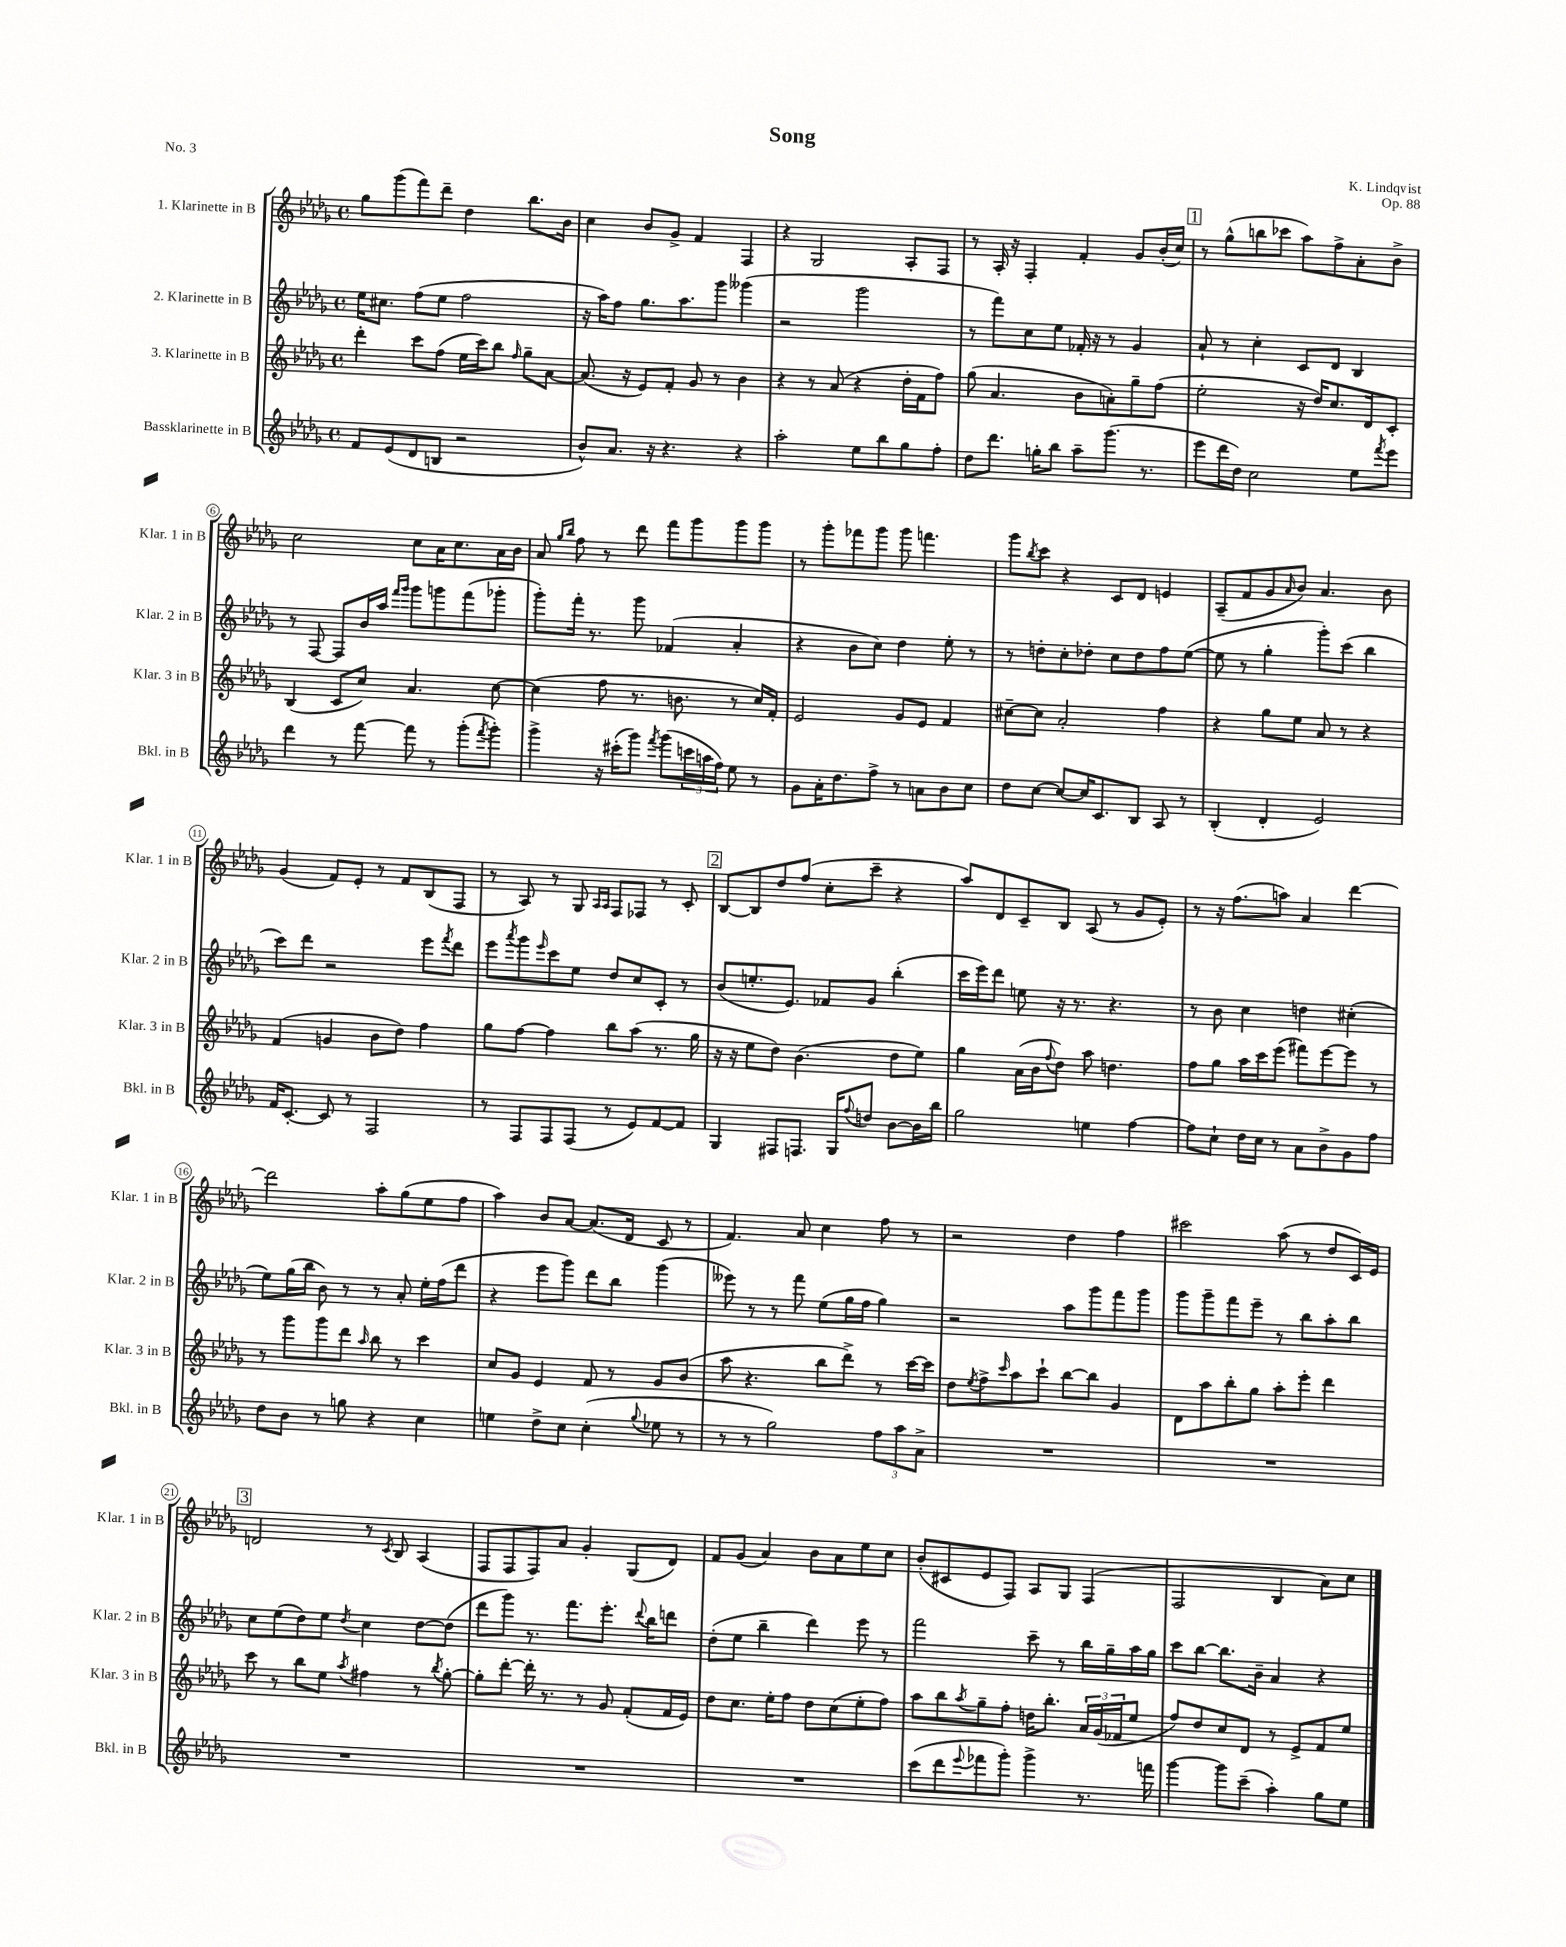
\header { title = "Song" composer = "K. Lindqvist" opus = "Op. 88" piece = "No. 3" }
<<
\new StaffGroup <<
\new Staff = "s0" \with { instrumentName = "1. Klarinette in B" shortInstrumentName = "Klar. 1 in B" } {
    \clef treble \key des \major \defaultTimeSignature \time 4/4
    ges''8 ges'''8( f'''8) des'''8-- des''4 bes''8. bes'16 |
    c''4 bes'8 ges'8-> f'4 f4 |
    r4 ges2 aes8-. f8 |
    r8 aes16-. r16 f4-. f'4-. ges'8 bes'16-.( c''16) |
    \mark \markup { \box "1" } r8 ges''8-^( b''8 ces'''8 aes''8) f''8-> aes'8-. bes'8-> |
    c''2 c''8 aes'16 c''8. aes'16 bes'16 |
    aes'8 \grace { ges''16 bes''16 } f''8 r8 des'''8 f'''8 ges'''8 ges'''8 ges'''8 |
    r8 ges'''8-. fes'''8 ges'''8 ges'''8 f'''4. |
    ges'''8 \acciaccatura { bes''8 } c'''8 r4 c'8 des'8 e'4 |
    aes8--( f'8 ges'8 \grace { aes'16 } bes'8) aes'4. bes'8 |
    ges'4( f'8) ees'8-. r8 f'8 bes8( f8 |
    r8 aes8) r8 ges8 \grace { aes16 aes16 } f8 fes8 r8 c'8-. |
    \mark \markup { \box "2" } bes8~ bes8 des''8 f''8( c''8-. c'''8-- r4 |
    aes''8) des'8 c'8-- bes8 aes8( r8 ges'8 ees'8-.) |
    r8 r16 f''8.( a''8) aes'4 des'''4~ |
    des'''2 aes''8-. ges''8( ees''8 f''8 |
    aes''4) bes'8 aes'8~ aes'8.( des'16 c'8 r8 |
    f'4.) aes'8 c''4 f''8 r8 |
    r2 des''4 f''4 |
    cis'''2 aes''8( r8 des''8 c'16) ees'16 |
    \mark \markup { \box "3" } d'2 r8 \acciaccatura { c'8 } bes8 aes4( |
    f8 f8 f8) aes'8 ges'4-. ges8( des'8) |
    f'8 ges'8( aes'4) bes'8 aes'8 ees''8 c''8 |
    bes'8-.( cis'8 ees'8 f8) aes8 ges8 f4( |
    f2 bes4 aes'8) c''8 \bar "|." |
}
\new Staff = "s1" \with { instrumentName = "2. Klarinette in B" shortInstrumentName = "Klar. 2 in B" } {
    \clef treble \key des \major \defaultTimeSignature \time 4/4
    ees''16 cis''8. f''8( ees''8 f''2 |
    r16 aes''16) f''8 ges''8. aes''8. ges'''8 geses'''4( |
    r2 ges'''2 |
    r8 f'''8) c''8 ees''8 fes'16-. r16 r8 ges'4 |
    \mark \markup { \box "1" } aes'8-! r8 c''4-. c'8 des'8 bes4 |
    r8 f8~ f8 bes'16 aes''16 \grace { f'''16 ges'''16 } ges'''8 g'''8 f'''8( ges'''8-. |
    ges'''8-.) f'''16-. r8. ges'''8 fes'4( aes'4-. |
    r4 bes'8 c''8) des''4 ees''8-. r8 |
    r8 d''8-. c''8-. des''8-. c''8 des''8 f''8 ees''8~( |
    ees''8 r8 ges''4-. ges'''8-.) c'''8( bes''4 |
    c'''8) des'''8 r2 ees'''8 \acciaccatura { f'''8 } des'''8 |
    ees'''8 \acciaccatura { aes'''8 } ges'''8 \grace { ees'''16 } c'''8 ees''8 des''8 c''8 c'8-. r8 |
    \mark \markup { \box "2" } bes'8( e''8.-. ees'8.) fes'8 ges'8 bes''4-.( |
    c'''16 ees'''16) des'''8 e''8 r16 r8. r4. |
    r8 bes'8 c''4 d''4 cis''4-.( |
    ees''8) ges''16( bes''16 bes'8) r8 r8 aes'8-. ees''16-. f''16( des'''8 |
    r4 ees'''8 ges'''8) des'''8 bes''8 ges'''4( |
    eeses'''8) r8 r8 f'''8 ees''8( ges''16 f''16 ges''4) |
    r2 aes''8 ges'''8 f'''8 ges'''8 |
    ges'''8 ges'''8-- f'''8 ees'''8-- r8 bes''8 aes''8-. bes''8 |
    \mark \markup { \box "3" } c''8 ees''8( des''8) ees''8 \acciaccatura { des''8 } c''4 des''8~ des''8( |
    des'''8 ges'''8) r8. f'''8. ees'''8.-. \appoggiatura { des'''8 } bes''16 d'''8 |
    des''8-.( ees''8 bes''4-- des'''4) ees'''8 r8 |
    f'''2 c'''8-- r8 bes''16 ges''16-- aes''16 ges''16 |
    c'''8 bes''8~ bes''8. bes'16-- aes'4 r4 \bar "|." |
}
\new Staff = "s2" \with { instrumentName = "3. Klarinette in B" shortInstrumentName = "Klar. 3 in B" } {
    \clef treble \key des \major \defaultTimeSignature \time 4/4
    des'''4-. c'''8 f''8( ees''16 c'''16) bes''8 \grace { f''16 } ges''8-- aes'8~ |
    aes'8.( r16 ees'8) f'8-. ges'8 r8 bes'4 |
    r4 r8 aes'8( r4 des''16-. f'16 f''8) |
    ges''8( aes'4. bes'8 a'8-.) ges''8-- f''8( |
    \mark \markup { \box "1" } ees''2-. r16 des''16) c''8. des'16 c'8-. |
    bes4( c'8 c''8) aes'4. c''8~ |
    c''4( f''8 r8. b'8. r8 c''16) f'16-. |
    ees'2 ges'8 ees'8 f'4 |
    cis''8~-- cis''8 aes'2-. f''4 |
    r4 ges''8 ees''8 aes'8 r8 r4 |
    f'4( g'4 bes'8 des''8) f''4 |
    ges''8 f''8~ f''4 bes''8 aes''8( r8. ges''16 |
    \mark \markup { \box "2" } r16 r16 ees''8 des''8) bes'4.( des''8 ees''8) |
    ges''4 aes'16( bes'16 \appoggiatura { f''8 } des''8) aes''8 d''4. |
    f''8 ges''8 aes''16 c'''16 ees'''8( fis'''8) ees'''8~ ees'''8 r8 |
    r8 ges'''8 ges'''8 des'''8 \grace { aes''16 } bes''8 r8 c'''4 |
    c''8 ges'8 ees'4 f'8 r8 ges'8 bes'8( |
    aes''8 r4. bes''8 des'''8->) r8 c'''16~ c'''16 |
    des''8 \acciaccatura { ees''8 } f''8-> \grace { c'''16 } aes''8 c'''8-! bes''8~ bes''8 ges'4 |
    des'8 aes''8 bes''8-. ges''8 aes''8-. ees'''8-. des'''4 |
    \mark \markup { \box "3" } c'''8 r8 bes''8 ees''8 \acciaccatura { aes''8 } fis''4 r8 \acciaccatura { bes''8 } ges''8~-. |
    ges''8-. des'''8~-. des'''16-. r8. r8 ges'8 f'8-.( f'16 ees'16) |
    des''8 c''8. ees''16-. f''8 des''8 c''8( ees''8-. f''8) |
    aes''8 bes''8 \acciaccatura { aes''8 } ges''8-- f''8-. d''16 bes''8.-. \tuplet 3/2 { aes'16 ges'16( fes'16 } ees''8 |
    f''8) des''8 c''8 des'8 r8 ees'8-> f'8 ees''8 \bar "|." |
}
\new Staff = "s3" \with { instrumentName = "Bassklarinette in B" shortInstrumentName = "Bkl. in B" } {
    \clef treble \key des \major \defaultTimeSignature \time 4/4
    f'8 ees'8( des'8 b8 r2 |
    bes'8-^) aes'8. r16 r4. r4 |
    aes''2-. ees''8 bes''8 ges''8 f''8-. |
    des''8 des'''8. g''16-. bes''8 aes''8-- ges'''8.( r8. |
    \mark \markup { \box "1" } ees'''8 des'''16 des''16) c''2 ees''8 \acciaccatura { f'''8 } ees'''8 |
    des'''4 r8 f'''8~ f'''8 r8 ges'''8-.( \acciaccatura { f'''8 } ges'''8-.) |
    ges'''4-> r16 cis'''16-.( ges'''8) \acciaccatura { f'''8 } ges'''8( \tuplet 3/2 { c'''16 a''16 f''16) } ees''8 r8 |
    ges'8 aes'16-. des''8. f''8-> r8 a'8 bes'8 c''8 |
    des''8 c''8~ c''8~ c''16 c'8. bes8 aes8 r8 |
    bes4-.( des'4-. ees'2) |
    f'16 c'8.~-. c'8 r8 f2 |
    r8 f8 f8 f8( r8 ees'8) f'8~ f'8 |
    \mark \markup { \box "2" } ges4 fis8 f8. ges16 \appoggiatura { f''8 } d''8 bes'8~ bes'16 bes''16 |
    ges''2 e''4 f''4~ |
    f''8 c''8-! des''16 c''16 r8 aes'8 bes'8-> ges'8 f''8 |
    des''8 bes'8 r8 g''8 r4 c''4 |
    e''4 des''8-> c''8 c''4-.( \appoggiatura { ges''8 } ees''8 r8 |
    r8 r8 ges''2) \tuplet 3/2 { f''8 aes''8 aes'8-> } |
    R1 |
    R1 |
    \mark \markup { \box "3" } R1 |
    R1 |
    R1 |
    c'''8( des'''8 \appoggiatura { ees'''8 } fes'''8 ges'''8-.) ges'''4-> r8. f'''16 |
    ges'''4~ ges'''8 c'''8--( aes''4-.) ges''8 ees''8 \bar "|." |
}
>>
>>
\layout { \context { \Score \override BarNumber.stencil = #(make-stencil-circler 0.1 0.3 ly:text-interface::print) } }
